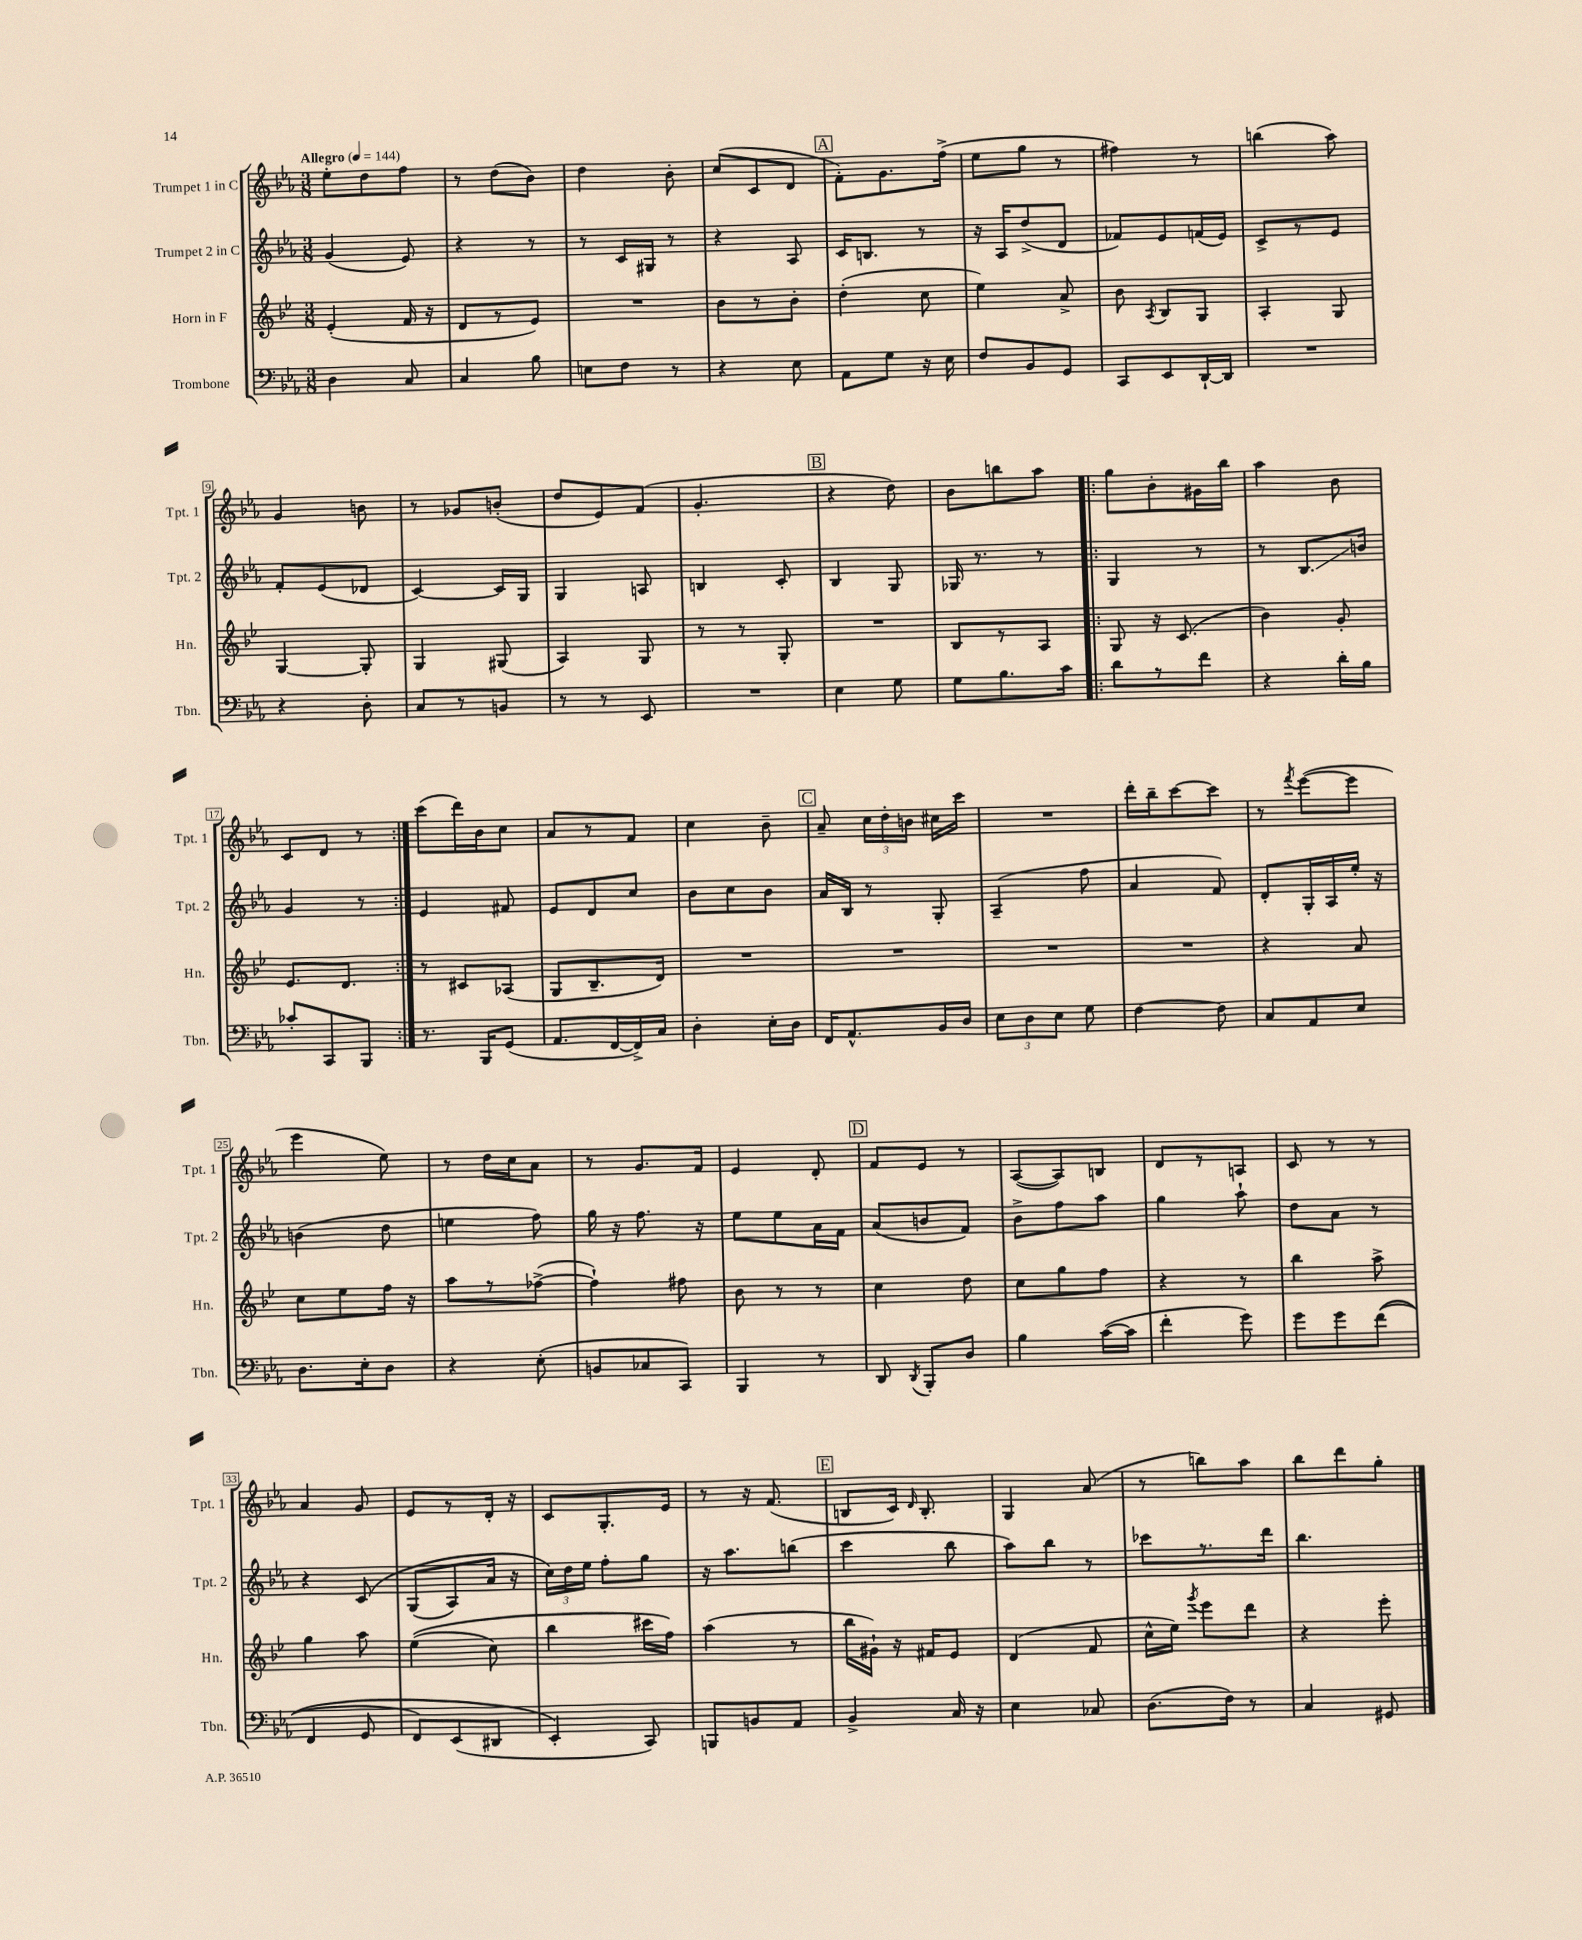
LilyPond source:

<<
\new StaffGroup <<
\new Staff = "s0" \with { instrumentName = "Trumpet 1 in C" shortInstrumentName = "Tpt. 1" } {
    \clef treble \key ees \major \numericTimeSignature \time 3/8 \tempo "Allegro" 4 = 144
    \autoBeamOff ees''8[-. d''8 f''8] |
    r8 d''8[( bes'8]) |
    d''4 bes'8-. |
    c''8[( c'8 d'8] |
    \mark \markup { \box "A" } f'8[-.) g'8. f''16]->( |
    ees''8[ g''8] r8 |
    fis''4) r8 |
    b''4( aes''8) |
    g'4 b'8 |
    r8 ges'8[ b'8]-.( |
    d''8[ ees'8) f'8]( |
    g'4.-. |
    \mark \markup { \box "B" } r4 d''8) |
    bes'8[ b''8 aes''8] |
    \repeat volta 2 { g''8[ bes'8-. gis'16 bes''16] |
    aes''4 bes'8 |
    c'8[ d'8] r8 | }
    c'''8[( d'''16) bes'16 c''8] |
    aes'8[ r8 f'8] |
    c''4 bes'8-- |
    \mark \markup { \box "C" } aes'8-- \tuplet 3/2 { c''16[ d''16-. b'16] } cis''16[ c'''16] |
    R4. |
    d'''16[-. bes''16-- c'''8~ c'''8] |
    r8 \acciaccatura { f'''8 } ees'''8[~( ees'''8] |
    ees'''4 ees''8) |
    r8 d''16[ c''16 aes'8] |
    r8 g'8.[ f'16] |
    ees'4 d'8-. |
    \mark \markup { \box "D" } f'8[ ees'8] r8 |
    aes8[~( aes8) b8] |
    d'8[ r8 a8] |
    c'8 r8 r8 |
    aes'4 g'8 |
    ees'8[ r8 d'16]-. r16 |
    c'8[ g8.-. ees'16] |
    r8 r16 f'8.( |
    \mark \markup { \box "E" } b8[ c'16]) \grace { d'16 } b8.-. |
    g4 aes'8( |
    r8 b''8[) aes''8] |
    bes''8[ d'''8 g''8]-. \bar "|." |
}
\new Staff = "s1" \with { instrumentName = "Trumpet 2 in C" shortInstrumentName = "Tpt. 2" } {
    \clef treble \key ees \major \numericTimeSignature \time 3/8
    \autoBeamOff g'4( ees'8) |
    r4 r8 |
    r8 c'16[ gis16] r8 |
    r4 aes8 |
    \mark \markup { \box "A" } c'16[ b8.] r8 |
    r16 aes16[ d''8->( d'8] |
    fes'8[) ees'8 f'16( ees'16]) |
    c'8[-> r8 ees'8] |
    f'8[-. ees'8( des'8] |
    c'4~) c'16[ g16] |
    g4 a8 |
    b4 c'8-. |
    \mark \markup { \box "B" } bes4 g8 |
    ges16 r8. r8 |
    \repeat volta 2 { g4 r8 |
    r8 bes8.[\glissando b'16] |
    g'4 r8 | }
    ees'4 fis'8 |
    ees'8[ d'8 c''8] |
    bes'8[ c''8 bes'8] |
    \mark \markup { \box "C" } aes'16[ bes16] r8 g8-. |
    aes4--( f''8 |
    aes'4 f'8) |
    d'8[-. g16-. aes16 ees''16]-. r16 |
    b'4( d''8 |
    e''4 f''8) |
    g''16 r16 f''8. r16 |
    ees''8[ ees''8 aes'16 f'16] |
    \mark \markup { \box "D" } aes'8[( b'8 f'8]) |
    bes'8[-> f''8 aes''8] |
    g''4 aes''8-! |
    d''8[ aes'8] r8 |
    r4 c'8\( |
    g8[( aes8) aes'16] r16 |
    \tuplet 3/2 { c''16[\) d''16 ees''16] } f''8[-. g''8] |
    r16 aes''8.[ b''8]( |
    \mark \markup { \box "E" } c'''4 bes''8 |
    aes''8[) bes''8] r8 |
    ces'''8[ r8. d'''16] |
    bes''4. \bar "|." |
}
\new Staff = "s2" \with { instrumentName = "Horn in F" shortInstrumentName = "Hn." } {
    \clef treble \key bes \major \numericTimeSignature \time 3/8
    \autoBeamOff ees'4-.( f'16 r16 |
    d'8[ r8 ees'8]) |
    R4. |
    bes'8[ r8 bes'8]-. |
    \mark \markup { \box "A" } d''4-.( c''8 |
    ees''4) a'8-> |
    bes'8 \acciaccatura { a8 } bes8[ g8] |
    a4-. g8 |
    g4~ g8-. |
    g4 gis8( |
    a4) g8 |
    r8 r8 g8-. |
    \mark \markup { \box "B" } R4. |
    bes8[ r8 a8] |
    \repeat volta 2 { g8 r16 c'8.( |
    bes'4) g'8-. |
    ees'8.[ d'8.] | }
    r8 cis'8[ aes8]( |
    g8[ bes8.-- d'16]) |
    R4. |
    \mark \markup { \box "C" } R4. |
    R4. |
    R4. |
    r4 a'8 |
    c''8[ ees''8 f''16] r16 |
    a''8[ r8 fes''8]~->( |
    fes''4-!) fis''8 |
    bes'8 r8 r8 |
    \mark \markup { \box "D" } c''4 d''8 |
    c''8[ g''8 f''8] |
    r4 r8 |
    bes''4 a''8-> |
    g''4 a''8 |
    ees''4(\( c''8) |
    bes''4 cis'''16[ f''16]\) |
    a''4( r8 |
    \mark \markup { \box "E" } bes''16[ gis'16]-!) r16 fis'16[ ees'8] |
    d'4( f'8 |
    c''16[-^ ees''16]) \acciaccatura { g'''8 } ees'''8[ d'''8] |
    r4 ees'''8-. \bar "|." |
}
\new Staff = "s3" \with { instrumentName = "Trombone" shortInstrumentName = "Tbn." } {
    \clef bass \key ees \major \numericTimeSignature \time 3/8
    \autoBeamOff d4 c8 |
    c4 bes8 |
    e8[ f8] r8 |
    r4 ees8 |
    \mark \markup { \box "A" } aes,8[ g8] r16 ees16 |
    f8[ bes,8 g,8] |
    c,8[ ees,8 d,16~-! d,16] |
    R4. |
    r4 d8-. |
    c8[ r8 b,8] |
    r8 r8 ees,8 |
    R4. |
    \mark \markup { \box "B" } ees4 g8 |
    g8[ bes8. c'16] |
    \repeat volta 2 { d'8[ r8 f'8] |
    r4 d'16[-. bes16] |
    ces'8[-. c,8 bes,,8] | }
    r8. bes,,16[ g,8]( |
    aes,8.[ f,16~ f,16->) c16] |
    d4-. ees16[-. d16] |
    \mark \markup { \box "C" } f,16[ aes,8.-^ bes,16 d16] |
    \tuplet 3/2 { ees8[ d8 ees8] } g8 |
    f4~ f8 |
    c8[ aes,8 ees8] |
    d8.[ ees16-. d8] |
    r4 ees8-.( |
    b,8[ ces8 c,8]) |
    bes,,4 r8 |
    \mark \markup { \box "D" } d,8 \acciaccatura { d,8 } bes,,8[-. d8] |
    bes4 c'16[~( c'16] |
    f'4-. g'8) |
    g'8[ g'8 f'8](\( |
    f,4 g,8 |
    f,8[) ees,8( dis,8] |
    ees,4-.\) c,8) |
    b,,8[ b,8 aes,8] |
    \mark \markup { \box "E" } bes,4-> c16 r16 |
    ees4 ces8 |
    d8.[( f16]) r8 |
    c4 gis,8 \bar "|." |
}
>>
>>
\layout { \context { \Score \override BarNumber.stencil = #(make-stencil-boxer 0.1 0.3 ly:text-interface::print) } }
